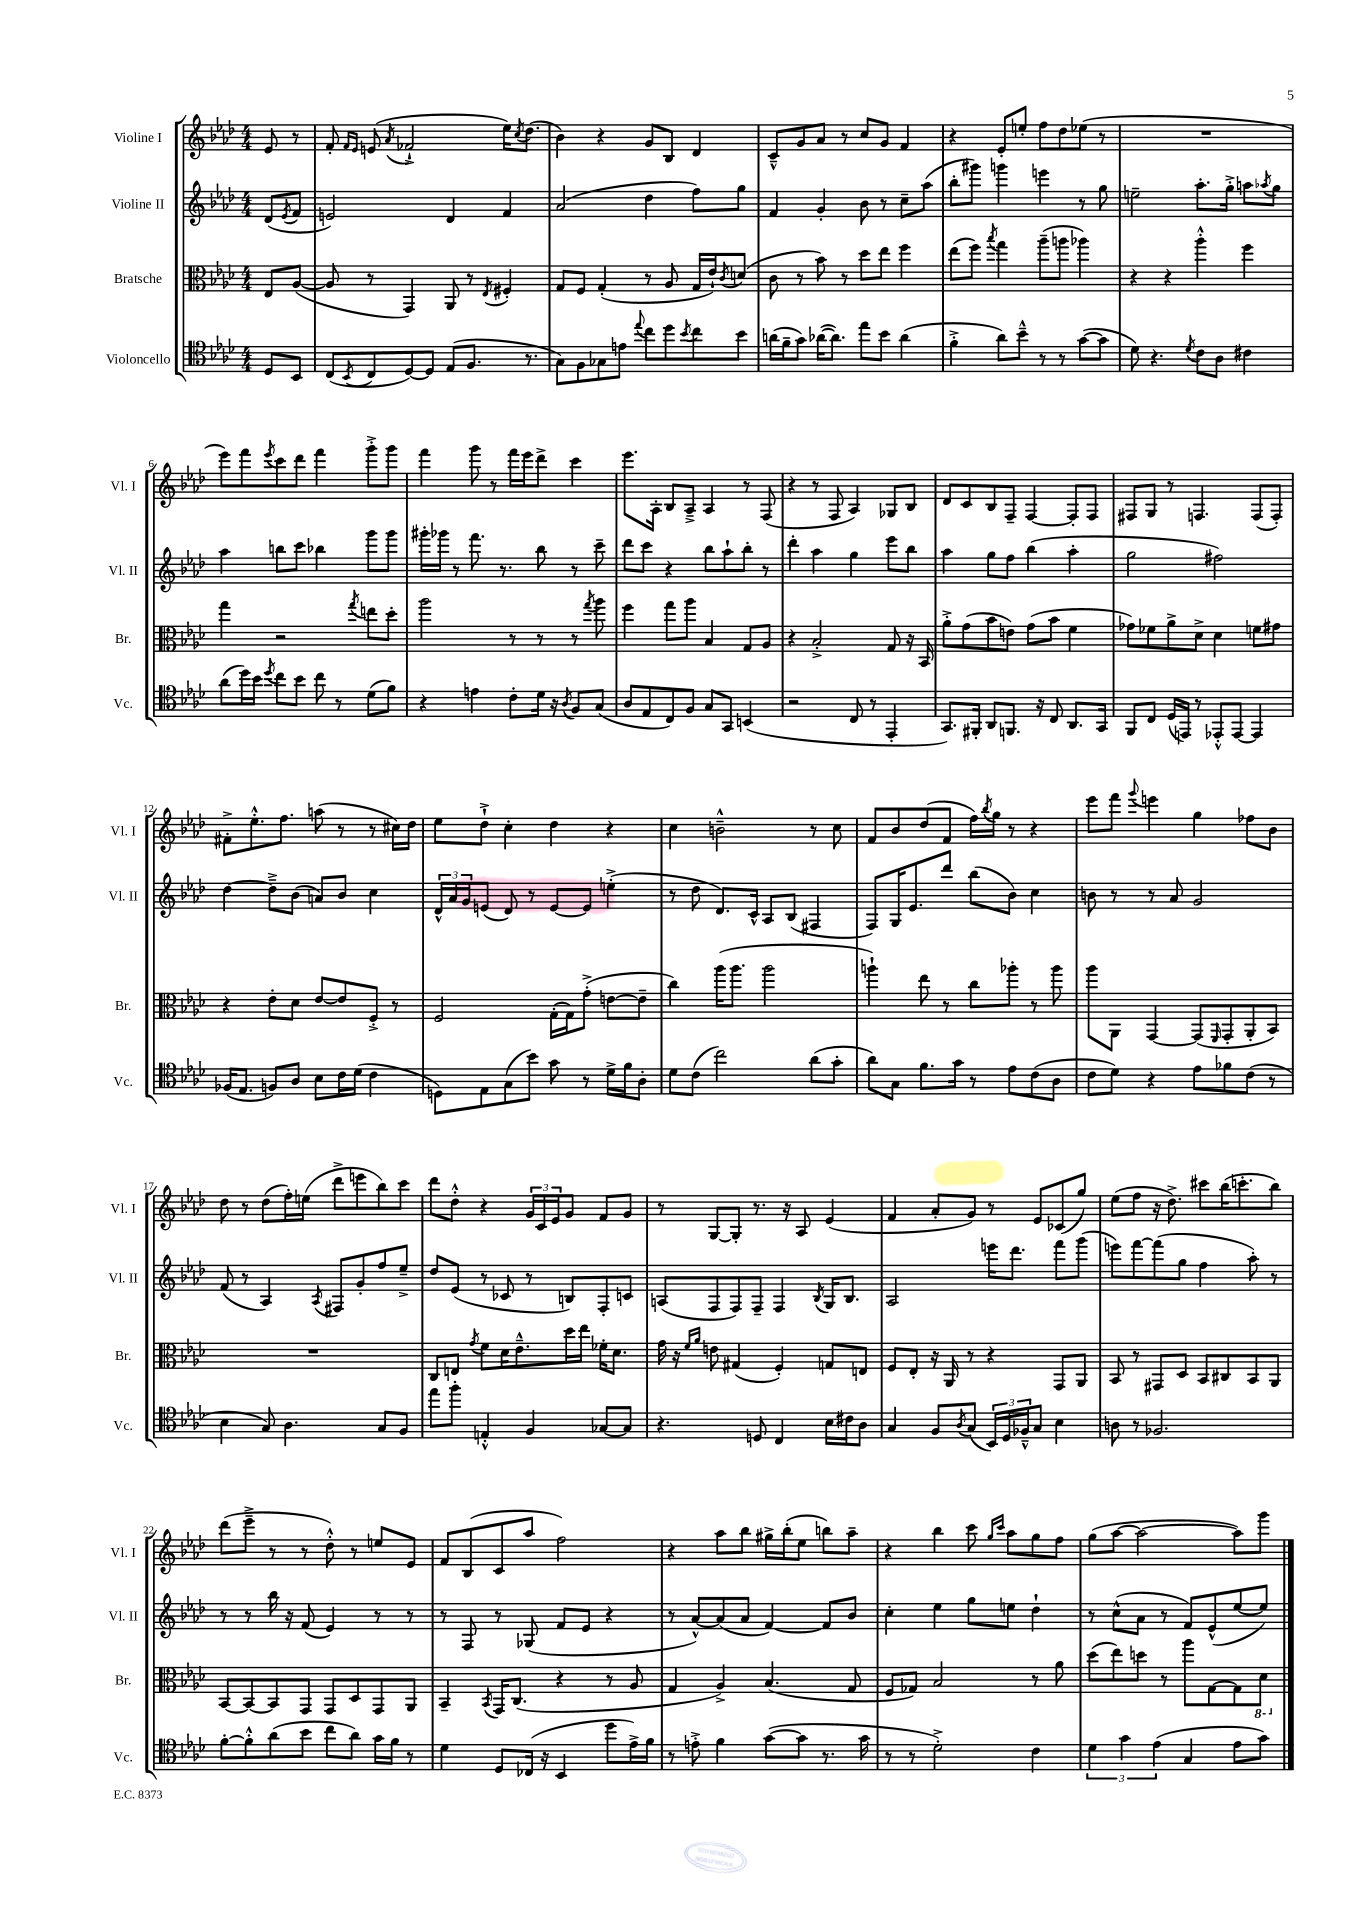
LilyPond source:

<<
\new StaffGroup <<
\new Staff = "s0" \with { instrumentName = "Violine I" shortInstrumentName = "Vl. I" } {
    \clef treble \key aes \major \numericTimeSignature \time 4/4 \partial 4
    ees'8 r8 |
    f'8-. \grace { f'16 ees'16 } e'8( \acciaccatura { aes'8 } fes'2-!-> ees''16) \acciaccatura { c''8 } des''8.( |
    bes'4) r4 g'8 bes8 des'4 |
    c'8---^ g'8 aes'8 r8 c''8 g'8 f'4 |
    r4 ees'8-. e''8-. f''8 des''8 ees''8( r8 |
    R1 |
    ees'''8) f'''8 \acciaccatura { ees'''8 } c'''8 des'''8 f'''4 g'''8-.-> g'''8 |
    f'''4 g'''8 r8 f'''16 ees'''16 des'''8-> c'''4 |
    ees'''8. aes16-. bes8 aes8---> aes4 r8 f8( |
    r4 r8 f8 aes4) ges8 bes8 |
    des'8 c'8 bes8 f8-- f4~ f8-. f8 |
    fis8 g8 r8 f4. f8( f8-.) |
    fis'8-.-> ees''8.-.-^ f''8. a''8( r8 r8 cis''16) des''16 |
    ees''8 des''8-!-> c''4-. des''4 r4 |
    c''4 b'2---^ r8 c''8 |
    f'8 bes'8 des''8( f'8 f''16) \acciaccatura { bes''8 } g''16 r8 r4 |
    ees'''8 f'''8 \appoggiatura { g'''8 } e'''4 g''4 fes''8 bes'8 |
    des''8 r8 des''8( f''16-.) e''16( des'''8-> e'''8 bes''8) c'''8 |
    des'''8 des''8-.-^ r4 \tuplet 3/2 { g'16 c'16 ees'16 } g'8 f'8 g'8 |
    r8 g8~ g8-. r8. r16 aes8 ees'4( |
    f'4 aes'8-. g'8) r8 ees'8 ces'8( g''8) |
    ees''8( f''8 r16 des''8.->) cis'''8 bes''16( c'''8.-. bes''8) |
    des'''8( ees'''8---> r8 r8 des''8-.-^) r8 e''8 ees'8 |
    f'8 bes8( c'8 aes''8 f''2) |
    r4 aes''8 bes''8 gis''16-> bes''16-.( ees''8 b''8) aes''8-- |
    r4 bes''4 c'''8 \grace { g''16 c'''16 } aes''8 g''8 f''8 |
    g''8( aes''8~ aes''2~ aes''8) g'''8 \bar "|." |
}
\new Staff = "s1" \with { instrumentName = "Violine II" shortInstrumentName = "Vl. II" } {
    \clef treble \key aes \major \numericTimeSignature \time 4/4 \partial 4
    des'8( \acciaccatura { ees'8 } f'8 |
    e'2) des'4 f'4 |
    aes'2( des''4 f''8) g''8 |
    f'4 g'4-. bes'8 r8 c''8-- aes''8( |
    bes''8-. gis'''8) g'''4 e'''4 r8 g''8 |
    e''2-- aes''8.-. g''16-.-> a''8 \acciaccatura { aes''8 } g''8 |
    aes''4 b''8 c'''8 bes''4 g'''8 g'''8 |
    gis'''16-. ges'''16 r8 f'''8. r8. bes''8 r8 c'''8-- |
    des'''8 c'''8 r4 bes''8 aes''8-! bes''8-. r8 |
    des'''4-. aes''4 g''4 ees'''8 bes''8 |
    aes''4 g''8 f''8 bes''4( aes''4-. |
    g''2 fis''2) |
    des''4~ des''8---> bes'8( a'8) bes'8 c''4 |
    \tuplet 3/2 { des'16-^ aes'16 g'16 } e'8( des'8) r8 e'8~ e'8 e''4-.->( |
    r8 des''8 des'8.) c'16-^ aes8 bes8( fis4 |
    f8) g16 ees'8. des'''8 bes''8( bes'8) c''4 |
    b'8 r8 r8 aes'8 g'2 |
    f'8( r8 aes4) \acciaccatura { aes8 } fis8 g'8-. f''8 ees''8---> |
    des''8 ees'8( r8 ces'8 r8 b8) f8-. c'8 |
    a8( f8 f8) f8-- f4 \acciaccatura { bes8 } g16 bes8. |
    aes2 e'''16 des'''8. f'''8 g'''8( |
    e'''8) f'''8~ f'''8( g''8 f''4 aes''8-.) r8 |
    r8 r8 bes''16 r16 f'8( ees'4) r8 r8 |
    r8 f8 r8 ges8( f'8 ees'8 r4 |
    r8 aes'8~-^) aes'8( aes'8 f'4~) f'8 bes'8 |
    c''4-. ees''4 g''8 e''8 des''4-! |
    r8 c''8-^( aes'8 r8 f'8) ees'8-^( ees''8~ ees''8) \bar "|." |
}
\new Staff = "s2" \with { instrumentName = "Bratsche" shortInstrumentName = "Br." } {
    \clef alto \key aes \major \numericTimeSignature \time 4/4 \partial 4
    ees8 aes8~( |
    aes8 r8 g,4) aes,8 r8 \acciaccatura { ees8 } fis4-. |
    g8 f8 g4-.( r8 aes8 g16 ees'16-!) \acciaccatura { c'8 } d'8( |
    c'8 r8 bes'8) r8 des''8 ees''8 f''4 |
    ees''8( f''8) \acciaccatura { bes''8 } g''4 aes''8--( a''8 aes''4) |
    r4 r4 aes''4-.-^ f''4 |
    g''4 r2 \acciaccatura { g''8 } e''8 des''8-. |
    aes''2 r8 r8 r8 \acciaccatura { g''8 } aes''8 |
    f''4 g''8 aes''8 bes4 g8 aes8 |
    r4 bes2-.-> g8 r16 bes,16 |
    aes'8-.-> g'8( bes'8 e'8) g'8( bes'8 f'4 |
    ges'8) fes'8 aes'8-> des'8-> des'4 f'8 gis'8 |
    r4 ees'8-. des'8 ees'8~ ees'8 f8-.-> r8 |
    f2 g16-.( g16) g'8-.->( e'8~ e'8-- |
    c''4) aes''16( aes''8. aes''2 |
    a''4-!) ees''8 r8 c''8 aes''8-. r8 aes''8 |
    aes''8 aes,8 g,4~ g,8( \grace { f,16 } g,8-. aes,8-. bes,8) |
    R1 |
    c8 e8 \acciaccatura { g'8 } f'8 des'16 ees'8.---^ des''16 ees''16 fes'16-. des'8. |
    g'16 r16 \grace { f'16 aes'16 } e'8 gis4( f4-.) g8 e8 |
    f8 ees8-. r16 aes,16 r8 r4 g,8 aes,8 |
    bes,8 r8 gis,8 des8 bes,8 cis8 bes,8 aes,8 |
    bes,8~ bes,8~ bes,8 g,8 g,8 des8 g,8 aes,8 |
    bes,4-- \acciaccatura { bes,8 } g,16 c8.( r4 r8 aes8 |
    g4 aes4->) bes4.( g8 |
    f8 ges8) bes2 r8 aes'8 |
    des''8( ees''8) d''8 r8 aes''8 g8~ g8 \ottava #-1 des8 \ottava #0 \bar "|." |
}
\new Staff = "s3" \with { instrumentName = "Violoncello" shortInstrumentName = "Vc." } {
    \clef tenor \key aes \major \numericTimeSignature \time 4/4 \partial 4
    des8 bes,8 |
    c8( \acciaccatura { bes,8 } c8 des8~) des8 ees8( f8. r8. |
    g8) f8 ges8 e'8 \appoggiatura { ees''8 } c''8 des''8 \acciaccatura { bes'8 } c''8 bes'8 |
    a'16( f'16-- g'8) aes'16~( aes'8.) ees''8 bes'8 aes'4( |
    f'4-.-> aes'8) bes'8---^ r8 r8 g'8~( g'8 |
    des'8) r4. \acciaccatura { des'8 } c'8 aes8 cis'4 |
    aes'8( des''16) bes'16 \acciaccatura { des''8 } c''8 bes'8 c''8 r8 des'8( f'8) |
    r4 e'4 c'8-. des'16 r16 \acciaccatura { aes8 } f8 g8( |
    aes8 ees8 c8) f8 g8 g,8 b,4( |
    r2 c8 r8 ees,4-. |
    g,8.) fis,16-. aes,8 f,8. r16 c8 aes,8. g,16 |
    f,8 c8 des16( e,16) r8 ees,8-.-^ ees,8~ ees,4 |
    fes16( ees8. f8) aes8 bes8 c'16 des'16( c'4 |
    d8) ees8 g8( bes'8) g'8 r8 des'16-> f'16 aes8-. |
    des'8 c'8( c''2) aes'8( g'8-. |
    aes'8) g8 f'8. g'16 r8 ees'8 c'8( aes8 |
    c'8 des'8) r4 ees'8 fes'8 c'8( r8 |
    bes4 g8) aes4. g8 f8 |
    ees''8 f''8-. e4-.-^ f4 ges8~ ges8 |
    r4. d8 c4 bes16 cis'16 aes8 |
    g4 f8 \acciaccatura { aes8 } g8( \tuplet 3/2 { bes,16) des16 fes16---^ } g8 bes4 |
    a8 r8 fes2. |
    f'8~-. f'8-.-^ aes'8( bes'8 c''8 aes'8) g'16 f'16 r8 |
    des'4 des8 ces16( r16 bes,4 des''8 ees'16->) f'16 |
    r8 e'8-.-> f'4 g'8~( g'8 r8. g'16 |
    r8 r8 des'2-.->) c'4 |
    \tuplet 3/2 { des'4 g'4 ees'4( } g4 ees'8 g'8) \bar "|." |
}
>>
>>
